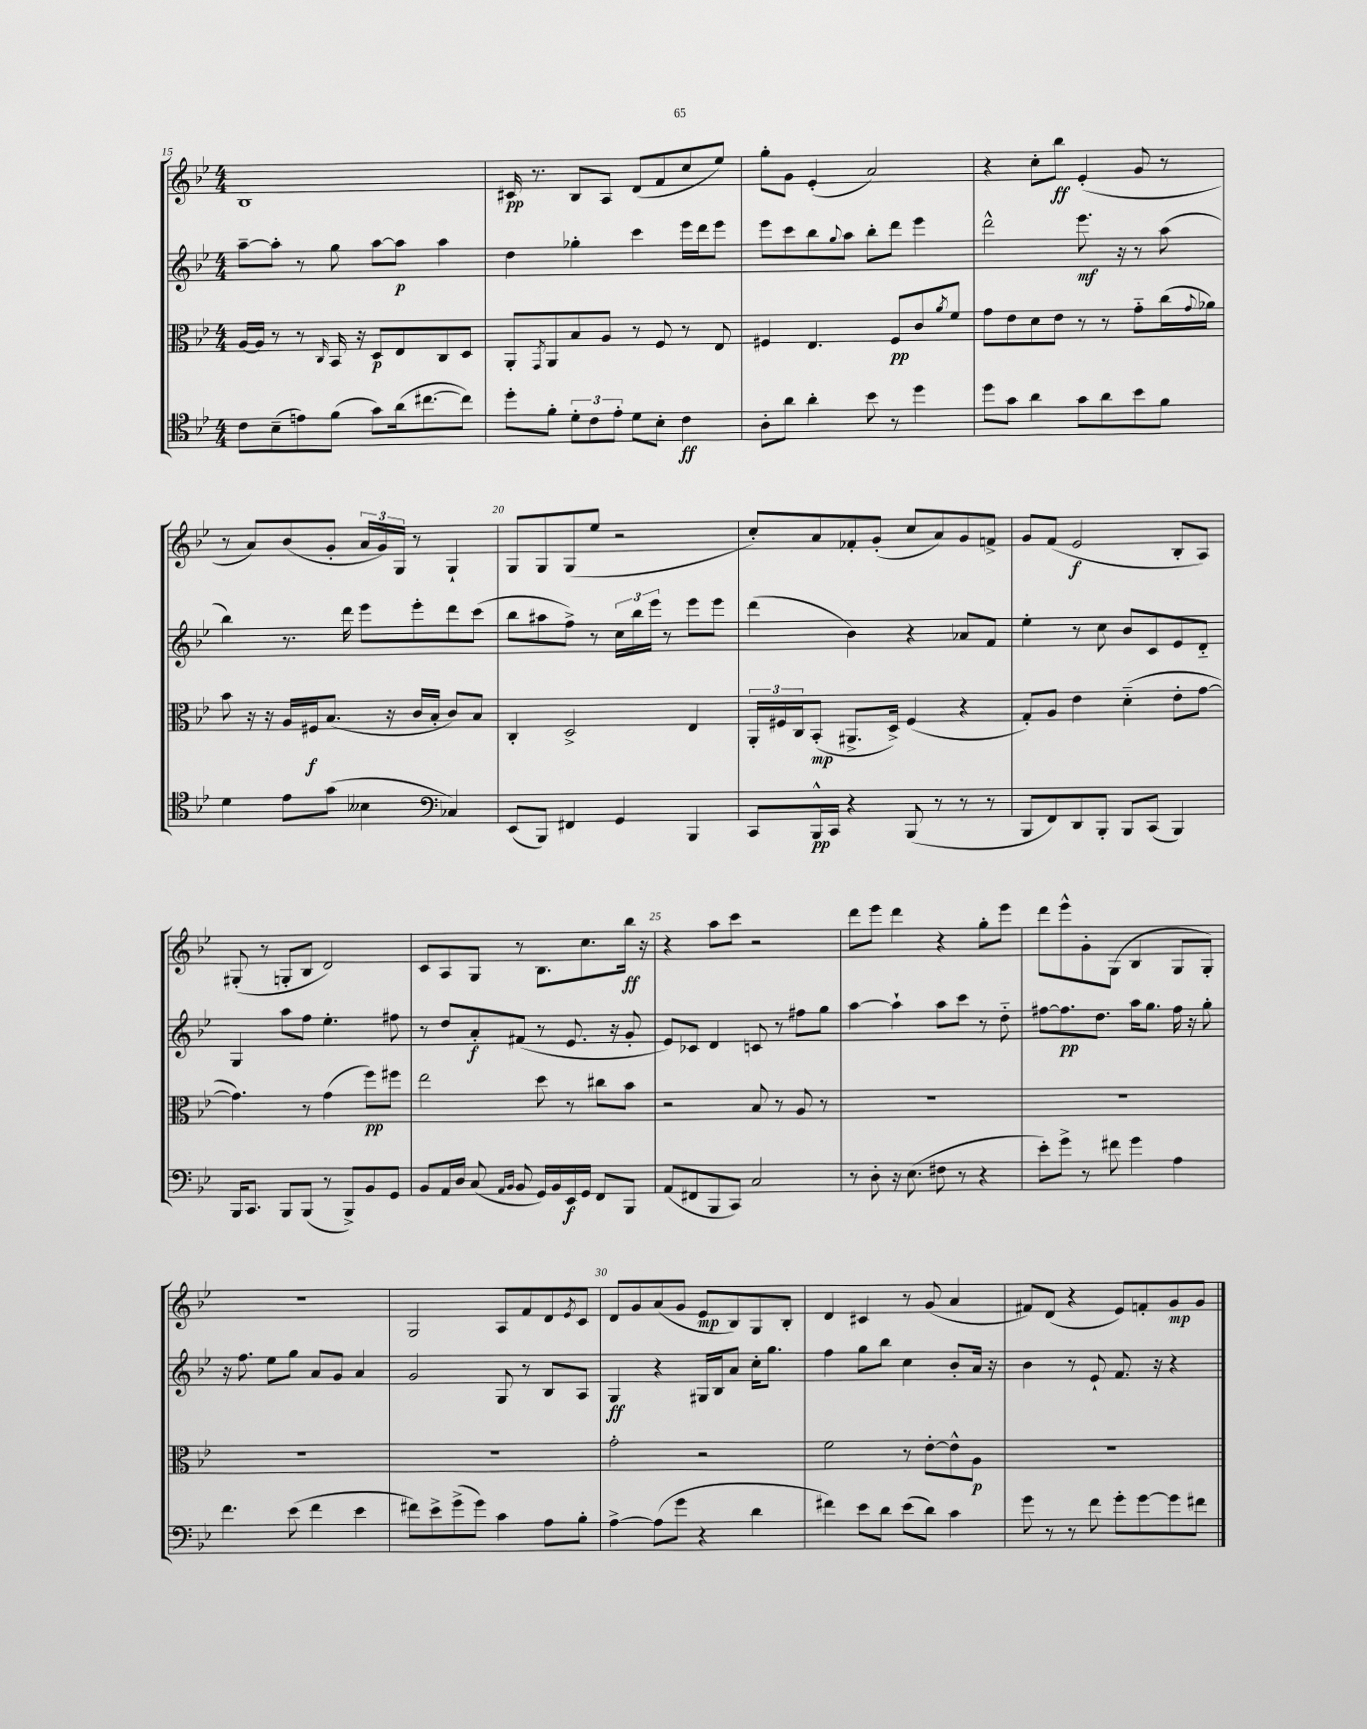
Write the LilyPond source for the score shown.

<<
\new StaffGroup <<
\new Staff = "s0" {
    \clef treble \key bes \major \numericTimeSignature \time 4/4
    bes1 |
    cis'16\pp r8. bes8 a8 d'8( f'8 c''8 ees''8) |
    g''8-. g'8 ees'4-.( a'2) |
    r4 c''8-. bes''8\ff ees'4-.( g'8 r8 |
    r8 a'8) bes'8( g'8-. \tuplet 3/2 { a'16 g'16) g16 } r8 g4-! |
    g8 g8 g8( ees''8 r2 |
    c''8-.) a'8 fes'8-. g'8-.( c''8 a'8) g'8 f'8-> |
    g'8 f'8( ees'2\f bes8-. a8) |
    gis8-.( r8 g8-. bes8 d'2) |
    c'8 a8 g8 r8 bes8. c''8. bes''16\ff r16 |
    r4 a''8 c'''8 r2 |
    d'''8 ees'''8 d'''4 r4 g''8-. ees'''8 |
    d'''8 ees'''8-^ g'8-. g8( bes4 g8 g8-.) |
    r1 |
    g2 a8 f'8 d'8 \acciaccatura { ees'8 } c'8 |
    d'8 g'8 a'8( g'8 ees'8\mp bes8) g8 bes8-. |
    d'4 cis'4 r8 g'8( a'4 |
    fis'8) d'8( r4 ees'8) f'8-. g'8\mp g'8 \bar "|." |
}
\new Staff = "s1" {
    \clef treble \key bes \major \numericTimeSignature \time 4/4
    a''8~-- a''8-. r8 g''8 a''8~ a''8\p a''4 |
    d''4 ges''4-. c'''4 ees'''16 d'''16 ees'''8 |
    ees'''8 c'''8 bes''8 \appoggiatura { g''8 } a''8 bes''8-. d'''8 ees'''4 |
    d'''2-^ ees'''8.\mf r16 r8 a''8( |
    bes''4) r8. d'''16 ees'''8 ees'''8-. d'''8 c'''8( |
    bes''8 ais''8 f''8->) r8 \tuplet 3/2 { c''16 bes''16 ees'''16 } r8 ees'''8 ees'''8 |
    d'''4( bes'4) r4 aes'8 f'8 |
    ees''4-. r8 c''8 bes'8 c'8 ees'8 d'8-_ |
    g4 a''8 f''8 ees''4.-. fis''8 |
    r8 d''8 a'8-.\f fis'8( r8 ees'8. r16 g'8-. |
    ees'8) ces'8 d'4 c'8 r8 fis''8 g''8 |
    a''4~ a''4-! a''8 c'''8 r8 d''8-_ |
    fis''8~ fis''8.\pp d''8. a''16 g''8. fis''16 r16 g''8-. |
    r16 f''8. ees''8 g''8 a'8 g'8 a'4 |
    g'2 g8 r8 bes8 a8 |
    g4\ff r4 gis16 bes16 a'8 c''16-. g''8. |
    f''4 g''8 bes''8 c''4 bes'8-. a'16 r16 |
    bes'4 r8 ees'8-! f'8. r16 r4 \bar "|." |
}
\new Staff = "s2" {
    \clef alto \key bes \major \numericTimeSignature \time 4/4
    a16~ a16 r8 r8 \grace { c16 } bes,16 r16 d8\p ees8 c8 d8 |
    a,8-. \acciaccatura { g,8 } a,8 bes8 a8 r8 f8 r8 ees8 |
    fis4 ees4. fis8\pp c'8 \acciaccatura { a'8 } f'8 |
    g'8 ees'8 d'8 ees'8 r8 r8 g'8-_ c''16( \appoggiatura { g'8 } aes'16) |
    bes'8 r16 r16 a16 fis16\f bes8.( r16 c'16 bes16-. c'8) bes8 |
    c4-. d2-> ees4 |
    \tuplet 3/2 { a,16-. fis16 c16 } bes,8-.\mp( ais,8.-> d16->) fis4( r4 |
    g8-.) a8 ees'4 d'4-_( ees'8-. g'8~ |
    g'4.) r8 g'4( f''8\pp) fis''8 |
    ees''2 d''8 r8 cis''8 bes'8 |
    r2 bes8 r8 a8 r8 |
    R1 |
    R1 |
    R1 |
    R1 |
    g'2-. r2 |
    f'2 r8 ees'8~-. ees'8-^ a8\p |
    r1 \bar "|." |
}
\new Staff = "s3" {
    \clef tenor \key bes \major \numericTimeSignature \time 4/4
    c'8 bes8--( e'8) f'8( g'8) a'16( cis''8.~ cis''8) |
    d''8-. f'8-. \tuplet 3/2 { d'8-. c'8 ees'8-. } d'8 bes8-. c'4\ff |
    a8-. a'8 a'4-. bes'8 r8 d''4 |
    d''8 g'8 a'4 g'8 a'8 bes'8 f'8 |
    d'4 ees'8 g'8( beses4 \clef bass ces4) |
    ees,8( bes,,8) fis,4 g,4 bes,,4 |
    c,8 bes,,16-^\pp c,16 r4 bes,,8( r8 r8 r8 |
    bes,,8 f,8) d,8 bes,,8-. bes,,8 c,8( bes,,4) |
    bes,,16 c,8. bes,,8 bes,,8( r8 bes,,8->) bes,8 g,8 |
    bes,8 a,16 d16 c8( \grace { a,16 bes,16 } bes,8 g,16) bes,16 ees,16\f g,16 f,8 bes,,8 |
    a,8( fis,8 bes,,8 c,8) c2 |
    r8 d8-. r16 ees8.( fis8 r8 r4 |
    ees'8-.) g'8-> r8 fis'8 g'4 a4 |
    f'4. ees'8( f'4 ees'4 |
    fis'8) ees'8-> g'8->( g'8) c'4 a8 bes8-. |
    a4~-> a8( g'8 r4 d'4 |
    fis'4) ees'8 d'8 ees'8( d'8) c'4 |
    g'8 r8 r8 f'8 g'8-. g'8~ g'8 fis'8 \bar "|." |
}
>>
>>
\layout { \context { \Score currentBarNumber = #15 \override BarNumber.break-visibility = ##(#f #t #t) barNumberVisibility = #(every-nth-bar-number-visible 5) } }
